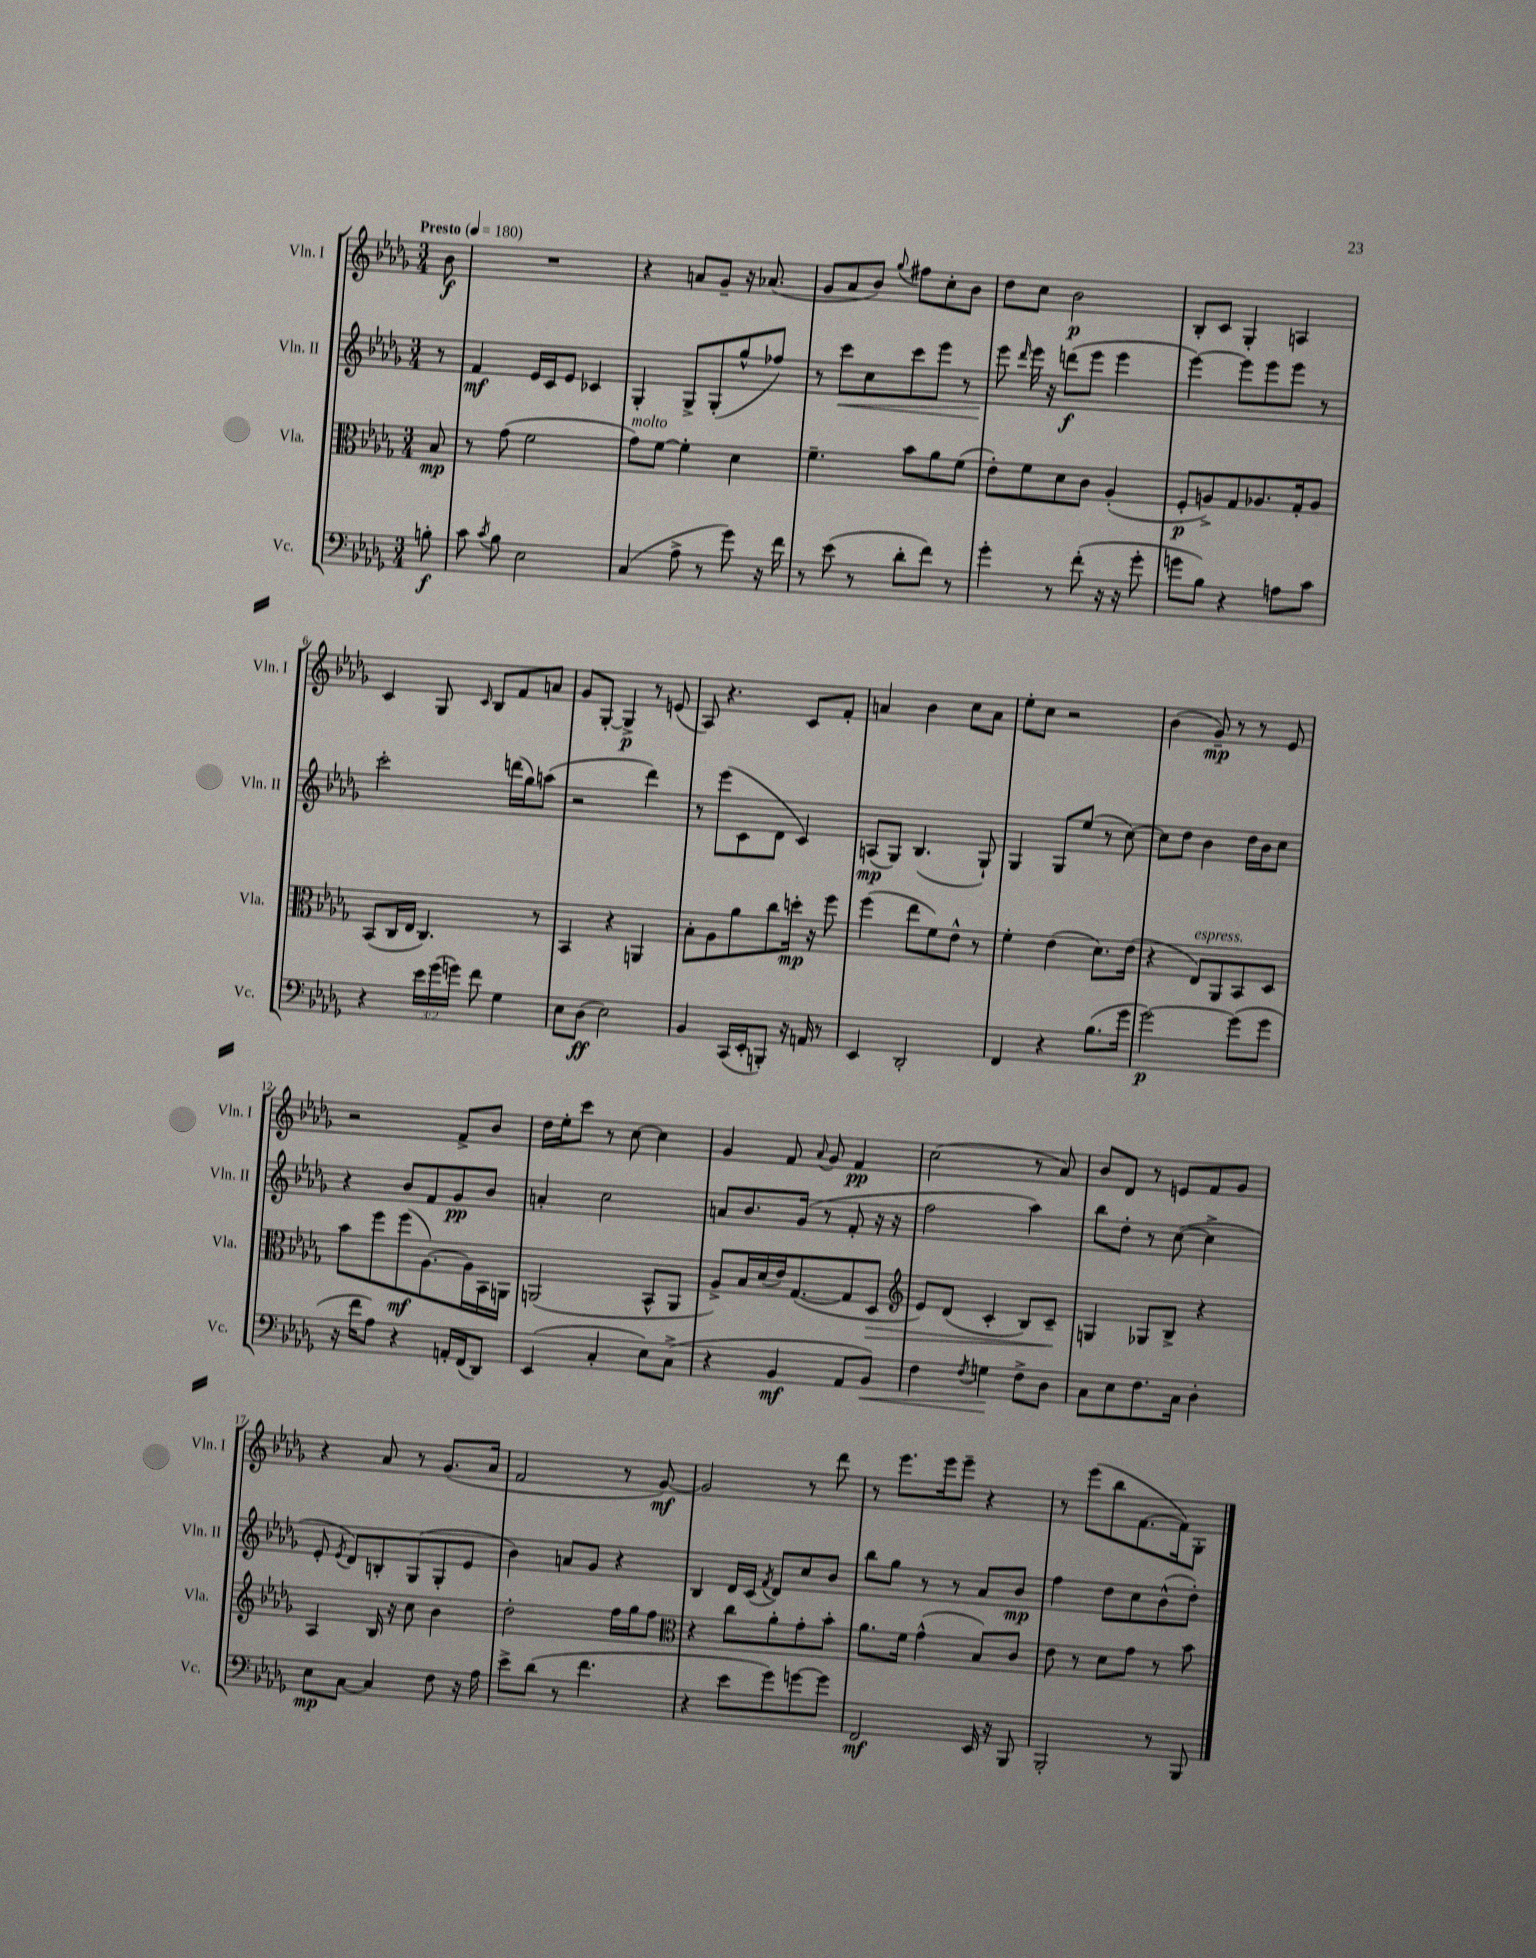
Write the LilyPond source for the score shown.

<<
\new StaffGroup <<
\new Staff = "s0" \with { instrumentName = "Vln. I" shortInstrumentName = "Vln. I" } {
    \clef treble \key des \major \numericTimeSignature \time 3/4 \partial 8 \tempo "Presto" 4 = 180
    \autoBeamOff bes'8\f |
    R2. |
    r4 a'8[ ges'8]-- r16 aes'8.( |
    ges'8[ aes'8 bes'8]) \appoggiatura { ges''8 } fis''8[ c''8-. bes'8] |
    des''8[ c''8] bes'2\p |
    bes8[-. c'8] ges4-. a4 |
    c'4 ges8 \grace { c'16 } bes8[ f'8 a'8] |
    ges'8[ ges8]~-. ges4->\p r8 e'8( |
    aes8) r4. c'8[ f'8]-. |
    a'4 bes'4 c''8[ a'8] |
    ees''8[-. c''8] r2 |
    bes'4( ges'8--\mp) r8 r8 ees'8 |
    r2 f'8[-> bes'8] |
    des''16[ ees''16-. c'''8] r8 c''8~ c''4 |
    ges'4 f'8 \appoggiatura { aes'8 } ges'8 f'4\pp |
    c''2( r8 aes'8) |
    bes'8[ des'8] r8 e'8[ f'8 ges'8] |
    r4 aes'8 r8 ges'8.[( aes'16] |
    f'2 r8 ges'8~\mf) |
    ges'2 r8 des'''8 |
    r8 ees'''8.[ ees'''16 ees'''8]-- r4 |
    r8 ees'''8[( bes''8 f'8.~ f'16) ges8]-. \bar "|." |
}
\new Staff = "s1" \with { instrumentName = "Vln. II" shortInstrumentName = "Vln. II" } {
    \clef treble \key des \major \numericTimeSignature \time 3/4 \partial 8
    \autoBeamOff r8 |
    f'4\mf ees'16[ c'16 ees'8] ces'4 |
    ges4-. ges8[-> ges8-.( ges''8-^ fes''8]) |
    r8 c'''8[\< c''8 c'''8 ees'''8] r8 |
    ees'''8\! \grace { des'''16 } ees'''16 r16 d'''8[\f( ees'''8] ees'''4 |
    ees'''4~) ees'''8[ ees'''8 ees'''8] r8 |
    c'''2-. d'''16[( ges''16) a''8]( |
    r2 des'''4) |
    r8 ees'''8[( c'8 des'8] c'4) |
    a8[\mp( ges8]) bes4.( ges8-!) |
    ges4 ges8[ ees''8]( r8 c''8~) |
    c''8[ des''8] bes'4 des''16[ bes'16 c''8] |
    r4 bes'8[ f'8 ges'8\pp bes'8] |
    a'4-. c''2 |
    a'8[ bes'8. ges'16]( r8 f'8-. r16 r16 |
    f''2 aes''4) |
    bes''8[ des''8]-. r8 c''8~( c''4-> |
    ees'8-. \acciaccatura { ees'8 } des'8[) b8-. ges8( ges8-. ees'8] |
    bes'4) a'8[ ges'8] r4 |
    bes4 des'16[ c'16]( \acciaccatura { f'8 } des'8[) c''8 bes'8] |
    bes''8[ ges''8] r8 r8 aes'8[ bes'8]\mp |
    f''4 des''8[ c''8 bes'8-^( des''8]-.) \bar "|." |
}
\new Staff = "s2" \with { instrumentName = "Vla." shortInstrumentName = "Vla." } {
    \clef alto \key des \major \numericTimeSignature \time 3/4 \partial 8
    \autoBeamOff bes8\mp |
    r8 ges'8( f'2 |
    ges'8[^\markup { \italic "molto" }) f'8]~ f'4-. des'4 |
    f'4.-- bes'8[ aes'8 f'8]( |
    ees'8[-.) f'8 des'8 c'8] aes4-.( |
    f8[-.\p a8->) ges8 aes8. ges16-. aes8] |
    bes,8[( c16 ees16] c4.) r8 |
    bes,4 r4 a,4 |
    bes8[-. aes8 aes'8 c''8 d''16]-.\mp r16 f''8 |
    f''4( ees''8[ f'8) ees'8]-^ r8 |
    f'4-. ees'4( des'8.[) ees'16]( |
    r4 ees8[^\markup { \italic "espress." }) aes,8 bes,8 des8] |
    bes'8[ f''8 f''8\mf( aes8.~) aes16 bes,16 a,16] |
    a,2( bes,8[-^ a,8] |
    aes8[->) bes16 des'16( ees'16) ges8.~( ges8 des8]\> |
    \clef treble ees'8[) des'8]( c'4-. bes8[) c'8]--\! |
    g4 ges8[ bes8]-> r4 |
    aes4 bes16 r16 c''8 bes'4 |
    des''2-. f''16[ ges''16 f''8] |
    \clef alto r4 c''8[ aes'8-. ges'8-. bes'8]-. |
    aes'8.[ f'16] ges'4-^( bes8[) c'8] |
    ees'8 r8 des'8[ ges'8] r8 bes'8 \bar "|." |
}
\new Staff = "s3" \with { instrumentName = "Vc." shortInstrumentName = "Vc." } {
    \clef bass \key des \major \numericTimeSignature \time 3/4 \override Staff.TupletNumber.text = #tuplet-number::calc-fraction-text \partial 8
    \autoBeamOff b8-.\f |
    c'8 \acciaccatura { c'8 } bes8 ees2 |
    c4( aes8-> r8 ges'8) r16 f'16 |
    r8 ees'8( r8 des'8[-. f'8]) r8 |
    ges'4-. r8 f'8-.( r16 r16 ges'8-. |
    g'8[ bes8]) r4 a8[ c'8] |
    r4 \tuplet 3/2 { ees'16[ ges'16( g'16]) } f'8 ges4 |
    ees8[ des8]\ff( ees2) |
    bes,4 c,16[( ees,16-. b,,8]-.) r16 a,16 r8 |
    ees,4 des,2-. |
    f,4 r4 bes8.[( ges'16] |
    ges'2~\p) ges'8[( ges'8] |
    r16 f'16[ aes8]) r4 a,16[-. f,16( des,8]) |
    ees,4( c4-. ees8[) c8]->( |
    r4 bes,4\mf aes,8[ bes,8]\<) |
    f4 \acciaccatura { f8 } g4\! f8[-> des8] |
    c8[ ees8 f8. c16] des4-. |
    ees8[\mp c8]~ c4 f8 r16 aes16 |
    ees'8[-> des'8]( r8 f'4. |
    r4 ees'8[ ges'8) g'8~ g'8] |
    f,2\mf ees,16 r16 bes,,8 |
    bes,,2-. r8 bes,,8 \bar "|." |
}
>>
>>
